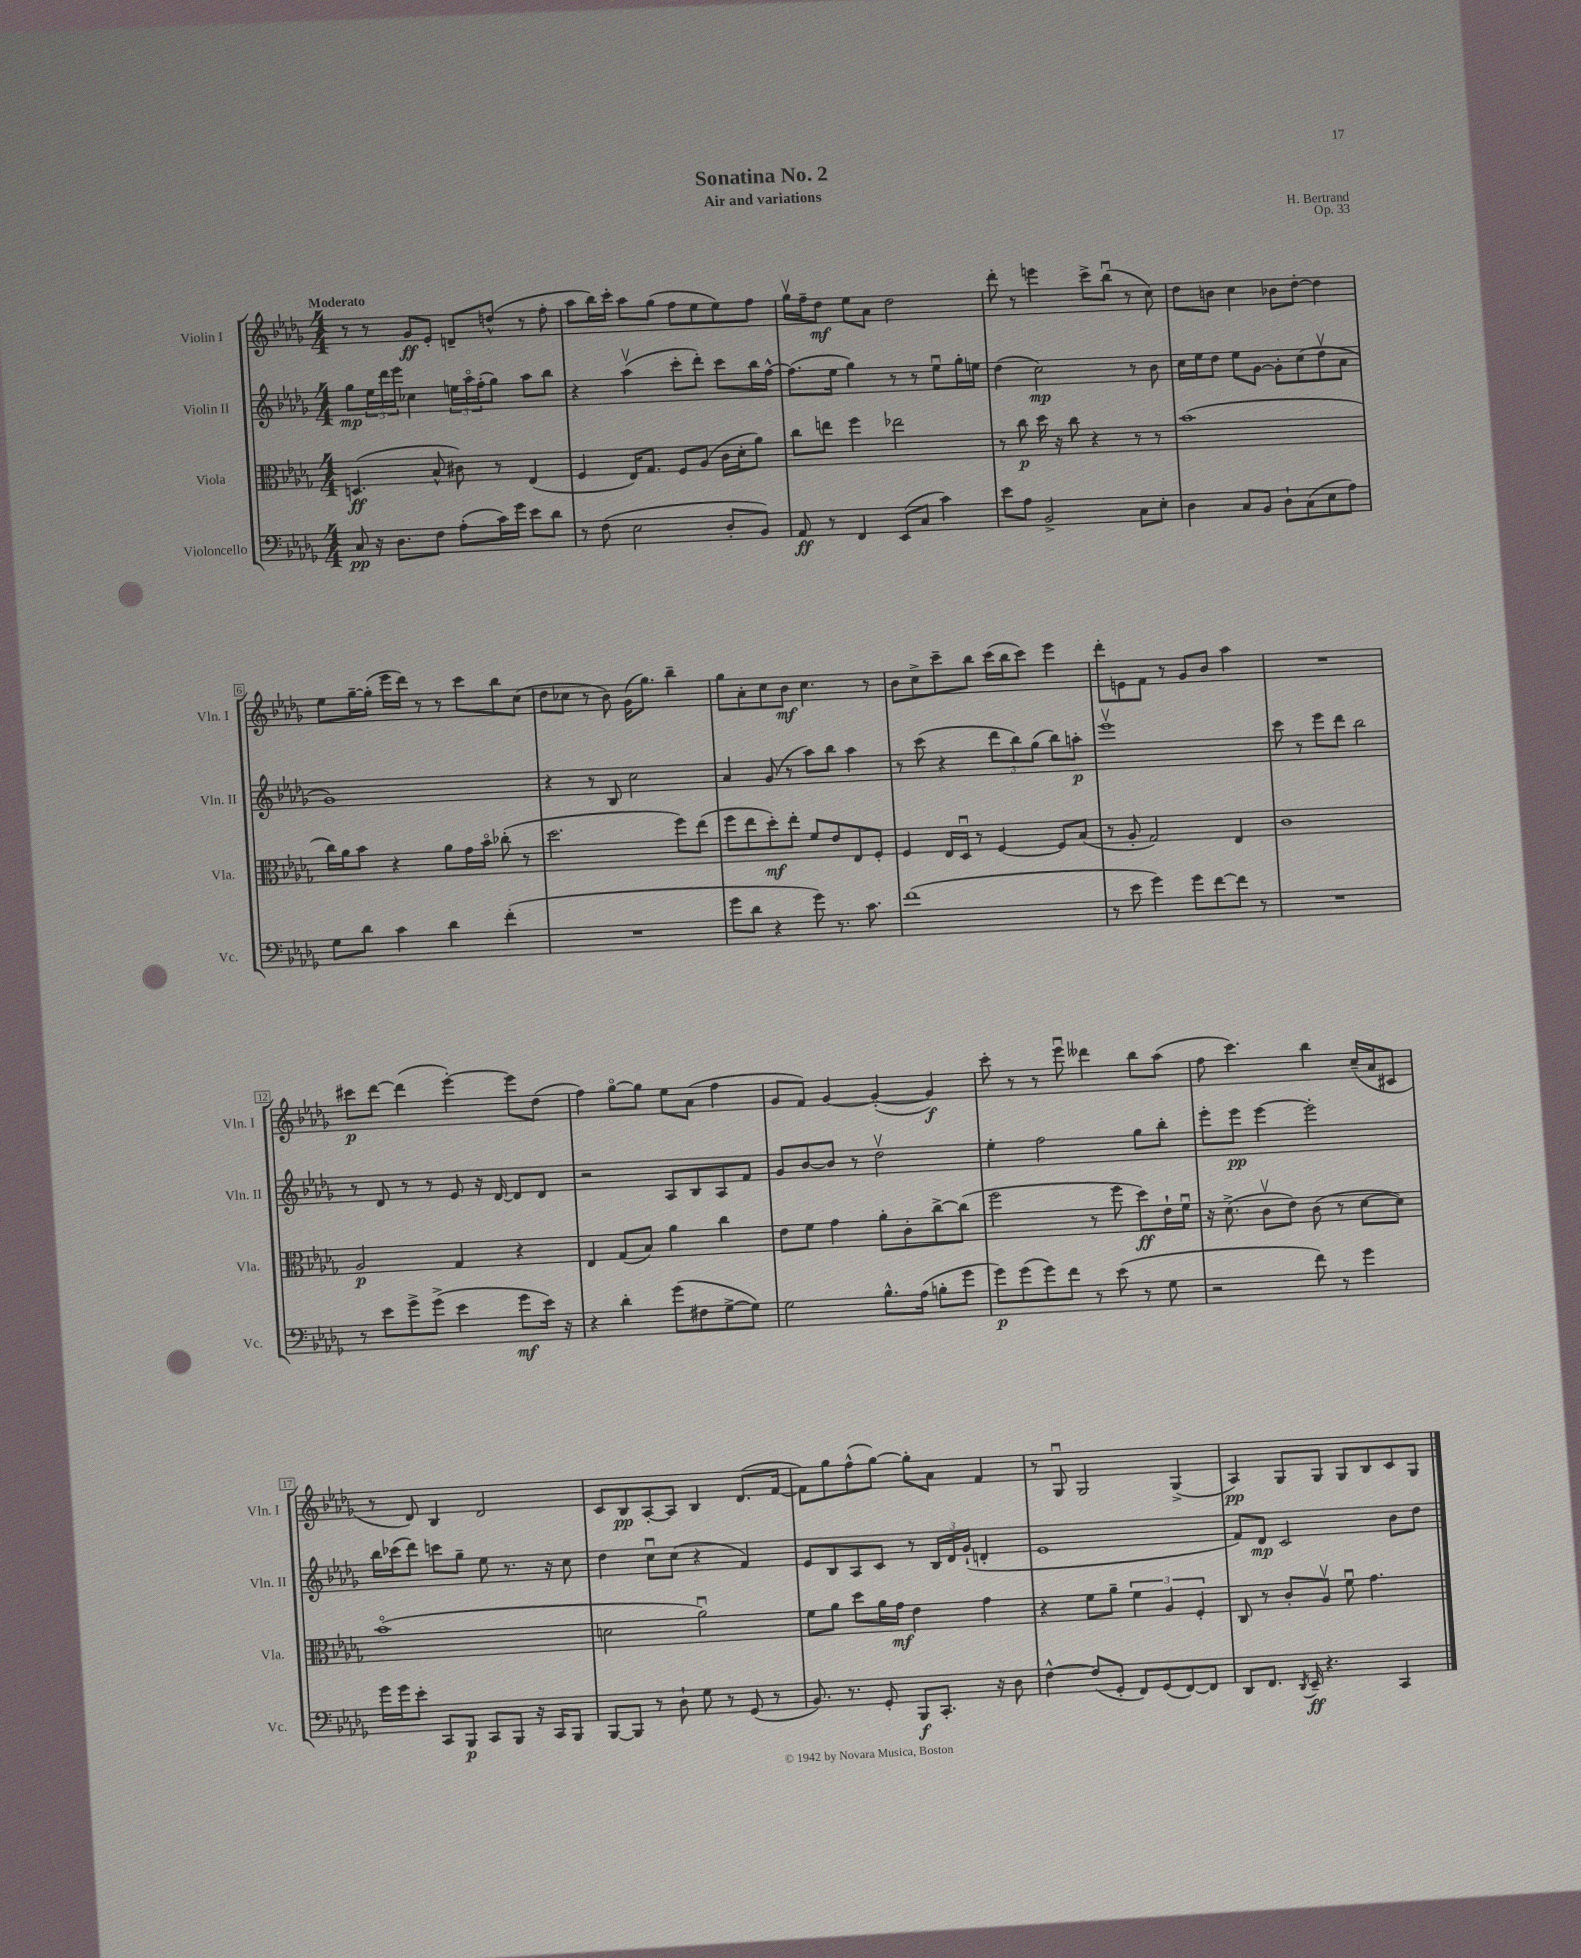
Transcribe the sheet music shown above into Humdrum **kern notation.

**kern	**kern	**kern	**kern
*staff4	*staff3	*staff2	*staff1
*clefF4	*clefC3	*clefG2	*clefG2
*k[b-e-a-d-g-]	*k[b-e-a-d-g-]	*k[b-e-a-d-g-]	*k[b-e-a-d-g-]
*M4/4	*M4/4	*M4/4	*M4/4
8C/	(4.D/	8gg-\L	8r
16r	.	24ee-\L	8r
.	.	24ddd-\	.
8.D-\L	.	.	.
.	.	24eee-\JJ	.
.	.	4cc-\	8g-/L
8F\J	8B-^^/	.	8e-'/J
(8A-'\L	8c#\)	24ee\LL	8d~/L
.	.	24aa-o\	.
.	.	(24ff'\J	.
16c\L)	8r	8gg-\J)	(8dd^^/J
16g-\JJ	.	.	.
8e-\L	(4E-/	8aa-\L	8r
8d-\J	.	8bb-\J	8ff'\
=	=	=	=
8r	4F/	4r	8aa-\L
(8F\	.	.	16bb-\L)
.	.	.	16ccc'\JJ
2E-\	16E-/LK)	(4aa-v\	8aa-\L
.	8.G-/J	.	.
.	.	.	(8gg-\J
.	8F/L	8ccc'\L	8ff\L
.	(8A-/J	8ddd-'\J)	8ee-\
8D-'/L	16c\LL	8ccc\L	8ee-\)
.	16d-'\J	.	.
8BB-/J)	8a-\J)	16bb-\L	8ff\J
.	.	[16ff^^\JJ	.
=	=	=	=
8AA-/	8cc\L	(8.ff\]L	16gg-v\LL
.	.	.	16ff~\J
8r	8ee\J	.	8dd-\J
.	.	16ee-\Jk	.
4FF/	4ff\	4gg-\)	8ee-\L
.	.	.	8a-\J
(8EE-/L	2ee-\	8r	2dd-\
8C/J	.	8r	.
4c\)	.	8ee-u\L	.
.	.	16gg-'\L	.
.	.	16ee\JJ	.
=	=	=	=
8e-\L	8r	(4dd-\	8ddd-'\
8A-\J	8cc\	.	8r
2BB-^/	16dd-\	2cc\)	4eee\
.	16r	.	.
.	8cc\	.	.
.	4r	.	8ccc^\L
.	.	.	(8bb-u\J
8C\L	8r	8r	8r
8E-'\J	8r	8b-\	8cc\)
=	=	=	=
4D-\	(1b-	16cc\LL	8dd-\L
.	.	16ee-\J	.
.	.	8dd-\J	8b\J
8C/L	.	8ee-\L	4cc\
8BB-/J	.	[8g-\J	.
8D-`\L	.	8g-'\]L	8b-\L
(8C\	.	(8cc\	[8dd-'\J
8E-\	.	8dd-v\	4dd-\]
8A-\J)	.	8a-\J	.
=	=	=	=
8G-\L	16cc\LL)	1g-)	8ee-\L
.	16a-\J	.	.
8d-\J	8b-\J	.	[16gg-~\L
.	.	.	(16gg-'\]JJ
4c\	4r	.	16eee-\LL
.	.	.	16ddd-\JJ)
.	.	.	8r
4d-\	8a-\L	.	8r
.	16g-\L	.	8ccc\L
.	16b-o\JJ	.	.
(4f'\	(8cc-'\	.	8bb-\
.	8r	.	(8cc\J
=	=	=	=
1r	2.dd-\	4r	8dd-\L
.	.	.	8cc-\J
.	.	8r	8r
.	.	8B-/	8b-\)
.	.	2cc\	(16g-\LK
.	.	.	8.gg-\J)
.	8ff\L)	.	4bb-~\
.	(8ee-\J	.	.
=	=	=	=
8g-\L	8ff\L	4a-/	8gg-\L
8d-\J	8ee-\	.	8a-'\
4r	8dd-'\)	(8g-/	8cc\
.	8ee-'\J	8r	8b-\J
8g-\)	8f/L	8aa-\L)	4.cc\
8.r	8e-/	8bb-\J	.
.	8E-/	4aa-\	.
8.c\	.	.	.
.	8F'/J	.	8r
=	=	=	=
(1f	4F/	8r	8b-\L
.	.	(8ccc\	8cc^\
.	16E-/LL	4r	8ccc~\
.	16D-u/JJ	.	.
.	8r	.	8bb-\J
.	[4F/	12ddd-\L	(16ccc\LL
.	.	.	16bb-\J
.	.	12bb-\)	.
.	.	.	8ccc\J)
.	.	(12gg-\J	.
.	8F/]L	8bb-\L)	4eee-\
.	(8B-/J	8aa'\J	.
=	=	=	=
8r	8r	1eee-v	8ddd-'\L
8e-\	8A-'/	.	8e\
4g-\)	2G-/)	.	8f\J
.	.	.	8r
8g-\L	.	.	8g-/L
[8f\	.	.	8b-/J
8f\]J	4E-/	.	4aa-\
8r	.	.	.
=	=	=	=
1r	1c	8ccc\	1r
.	.	8r	.
.	.	8eee-\L	.
.	.	8ddd-\J	.
.	.	2bb-\	.
=	=	=	=
8r	2A-/	8r	8ccc#\L
8e-\L	.	8d-/	[8ddd-\J
8g-^\	.	8r	(4ddd-\]
(8g-^\J	.	8r	.
4e-\	4G-/	8e-/	[4eee-'\)
.	.	16r	.
.	.	[16d-/	.
8g-\L	4r	8d-/]L	8eee-\]L
16e-\Jk)	.	8d-/J	(8dd-\J
16r	.	.	.
=	=	=	=
4r	4E-/	2r	4ff\)
4d-'\	(8G-/L	.	[8gg-o\L
.	8B-/J)	.	8gg-\]J
(8g-\L	4a-\	8A-/L	8ee-\L
8F#\	.	8B-/	(8a-\J
[8G-^\	4cc\	8A-/	4ff\
8G-\]J)	.	8f/J	.
=	=	=	=
2G-\	8e-\L	8g-/L	8g-/L
.	8f\J	[8b-/	8f/J)
.	4g-\	8b-/]J	[4g-/
.	.	8r	.
8.B-^^\L	8a-'\L	2dd-v\	(4g-'/_
.	8c'\	.	.
(16A-\Jk	.	.	.
8B'\L	[8cc^\	.	4g-/])
8g-\J	(8cc\]J	.	.
=	=	=	=
8g-\L)	2ff\	4ee-'\	8ccc'\
(8g-\	.	.	8r
8g-\)	.	2ff\	8r
8f\J	.	.	8eee-u\
8r	8r	.	4ddd--\
(8e-\	8ff\	.	.
8r	8dd-\L)	8gg-\L	8bb-\L
8G-\	16e-`\L	8bb-'\J	(8aa-\J
.	16fu\JJ	.	.
=	=	=	=
2r	16r	8eee-'\L	8ff\
.	(8.d-^\	.	.
.	.	8eee-\J	4.ccc\)
.	8cv\L	[4eee-\	.
.	8e-\J)	.	.
8f\)	(8c\	2eee-'\]	4bb-\
8r	8r	.	.
4g-\	[8d-\L	.	(16cc~/LL
.	.	.	16a-/J
.	8d-\]J)	.	8c#/J
=	=	=	=
16g-\LL	(1b-o	16bb-\LL	8r
16g-\J	.	(16ccc-\J	.
8e-'\J	.	8ddd-\J)	8d-/)
8CC/L	.	8ccc\L	4B-/
8BBB-/J	.	8gg-~\J	.
8CC/L	.	8ee-\	2d-/
8BBB-/J	.	8.r	.
16r	.	.	.
16CC/LK	.	16r	.
8BBB-/J	.	8cc\	.
=	=	=	=
[8BBB-/L	2d\	4dd-\	8c/L
8BBB-/]J	.	.	8B-/
8r	.	8ccu\L	[8A-'/
8D-`\	.	(8cc\J	8A-/]J
8G-\	2a-u\)	4r	4B-/
8r	.	.	.
(8GG-/	.	4f/)	(8.d-/L
8r	.	.	.
.	.	.	[16f/Jk
=	=	=	=
8.BB-/)	8f\L	8e-/L	8f\]L)
.	8a-\J	8B-/	8gg-\
8.r	.	.	.
.	8dd-\L	8A-/	(8ff^^\
8GG-'/	16a-\L	8c/J	[8gg-\J)
.	16g-\JJ	.	.
8BBB-/L	4e-\	8r	8gg-'\]L
8.CC'/J	.	24B-/LL	8a-\J
.	.	24d-/	.
.	.	(24g-`/JJ	.
.	4g-\	4d'/	4f/
16r	.	.	.
8D-\	.	.	.
=	=	=	=
[4F^^\	4r	1e-	8r
.	.	.	8G-u/
(8F/]L	8f\L	.	2G-/
8GG-'/J	8a-~\J	.	.
8FF/L)	6f\	.	.
(8GG-/	.	.	.
.	6A-/	.	.
[8FF/)	.	.	(4G-^/
.	6F'/	.	.
8FF/]J	.	.	.
=	=	=	=
8DD-/L	8C/	8f/L)	4A-/)
8.FF/J	8r	8d-/J	.
.	8c'/L	2c/	8G-/L
8qDD-/	.	.	.
16EE-~/	.	.	.
4.r	8A-v/J	.	8G-/J
.	8fu\	.	8G-/L
.	4.g-\	.	8B-/
4CC/	.	8b-\L	8c/
.	.	8dd-\J	8G-/J
==	==	==	==
*-	*-	*-	*-
